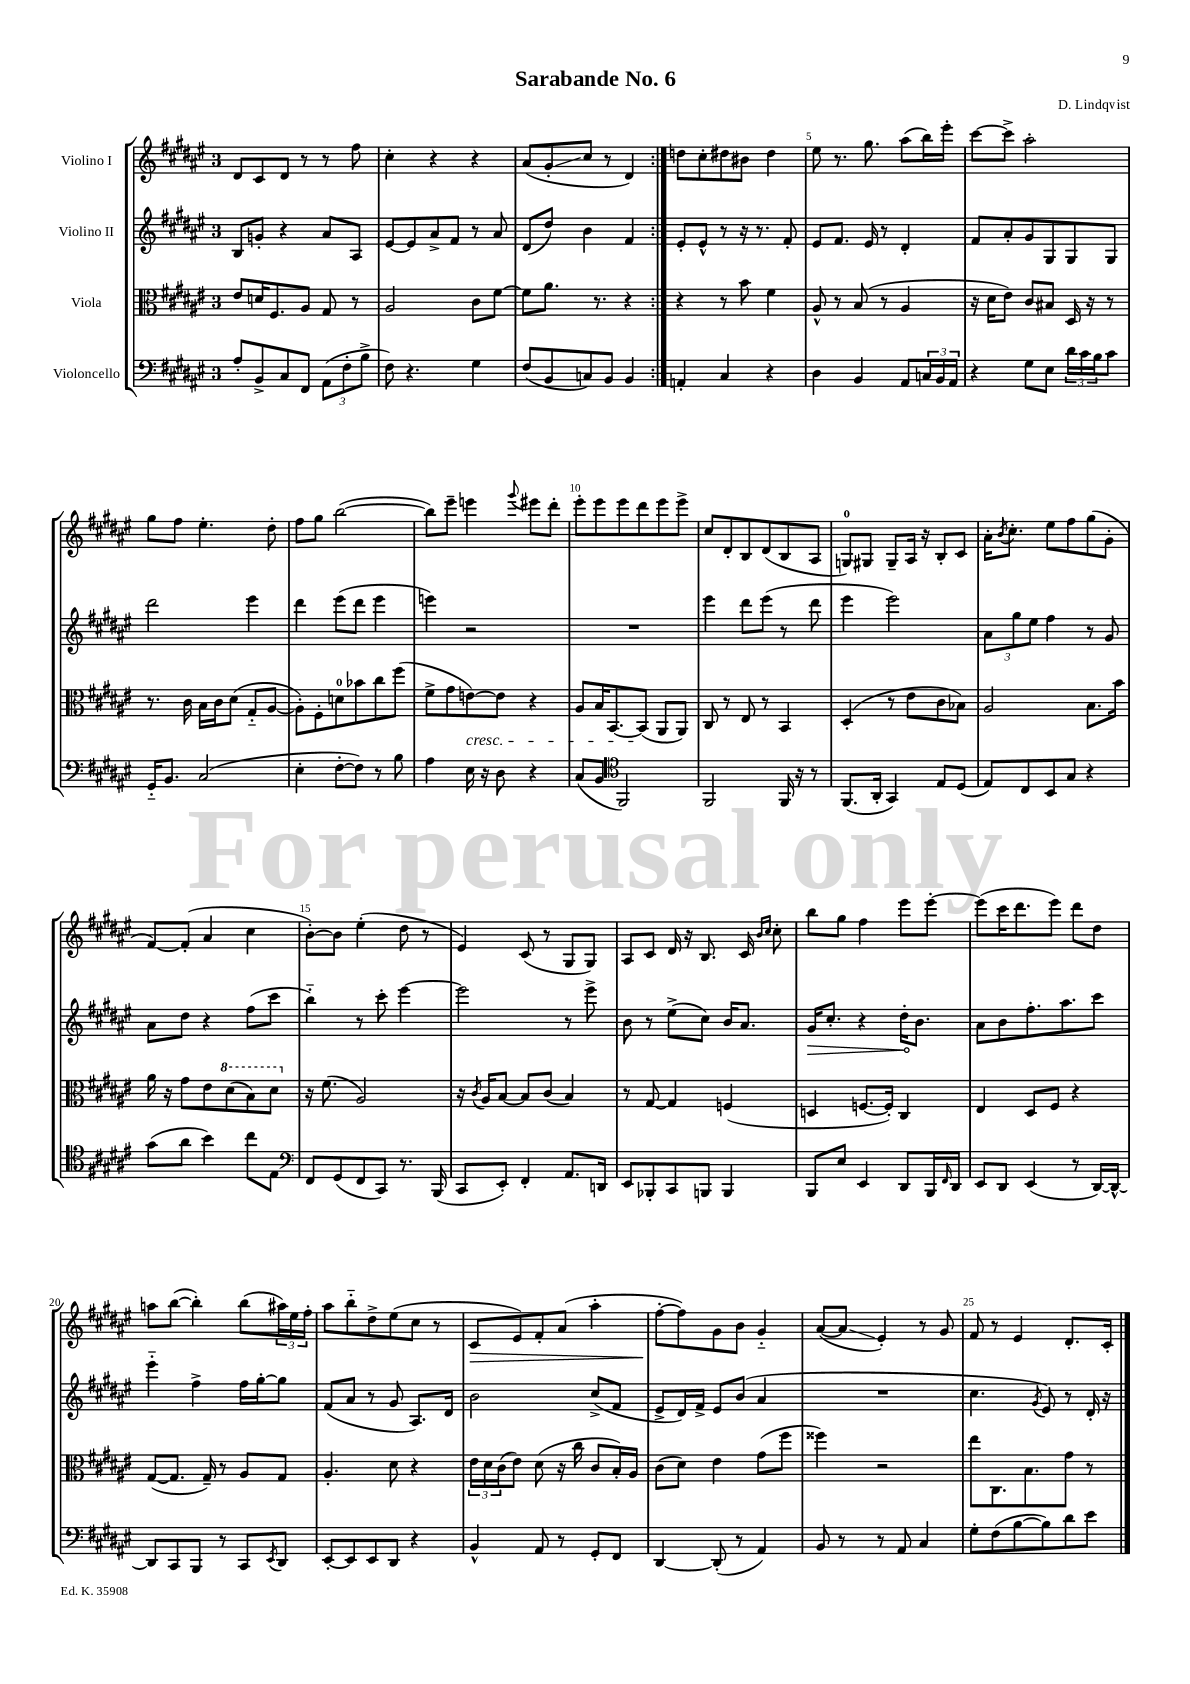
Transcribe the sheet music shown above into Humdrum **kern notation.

**kern	**kern	**kern	**kern
*staff4	*staff3	*staff2	*staff1
*clefF4	*clefC3	*clefG2	*clefG2
*k[f#c#g#d#a#e#]	*k[f#c#g#d#a#e#]	*k[f#c#g#d#a#e#]	*k[f#c#g#d#a#e#]
*M3/4	*M3/4	*M3/4	*M3/4
8A#'	8e#	8B	8d#
8BB^	16d	8g'	8c#
.	8.F#	.	.
8C#	.	4r	8d#
8FF#	8A#	.	8r
(12AA#	8G#	8a#	8r
12F#'	.	.	.
.	8r	8A#	8ff#
12B^	.	.	.
=	=	=	=
8F#)	2A#	[8e#	4cc#'
4.r	.	8e#]	.
.	.	8a#^	4r
.	.	8f#	.
4G#	8c#	8r	4r
.	[8f#	8a#	.
=	=	=	=
(8F#	8f#]	(8d#	(8a#
8BB	8.a#	8dd#)	8g#'
8C)	.	4b	8cc#
.	8.r	.	.
8BB	.	.	8r
4BB	4r	4f#	4d#)
=:|!	=:|!	=:|!	=:|!
4AA'	4r	8e#'	8dd
.	.	8e#^^	8cc#'
4C#	8r	8r	8dd#
.	8b	16r	8b#
.	.	8.r	.
4r	4f#	.	4dd#
.	.	8f#'	.
=	=	=	=
4D#	8A#^^	8e#	8ee#
.	8r	8.f#	8.r
4BB	(8B	.	.
.	.	16e#	8.gg#
.	8r	8r	.
8AA#	4A#	4d#'	(8aa#
24C	.	.	16bb)
24BB	.	.	.
.	.	.	16eee#'
24AA#	.	.	.
=	=	=	=
4r	16r	8f#	[8ccc#
.	16d#	.	.
.	8e#)	8a#'	8ccc#^]
8G#	8c#	8g#	2aa#'
8E#	8B#	8G#	.
24d#	16D#	8G#	.
24c#	.	.	.
.	16r	.	.
24B	.	.	.
8c#	8r	8G#	.
=	=	=	=
16GG#'~	8.r	2ddd#	8gg#
8.BB	.	.	.
.	.	.	8ff#
.	16c#	.	.
(2C#	16B	.	4.ee#'
.	16c#	.	.
.	(8d#	.	.
.	8G#'~	4eee#	.
.	[8A#	.	8dd#'
=	=	=	=
4E#'	8A#'])	4ddd#	8ff#
.	8F#'	.	8gg#
[8F#'	8d	(8eee#	([2bb
8F#])	8b-	8ddd#	.
8r	8cc#	4eee#	.
8B	(8ff#	.	.
=	=	=	=
4A#	8f#^	4eee)	8bb])
.	8g#	.	8eee#~
16E#	[8e)	2r	4eee
16r	.	.	.
8D#	8e]	.	.
.	.	.	8qqggg#
4r	4r	.	8eee#
.	.	.	8ddd#'
=	=	=	=
(8C#	8A#	2.r	8eee#'
8BB	16B	.	8eee#
.	[8.BB	.	.
*clefC4	*	*	*
2FF#)	.	.	8eee#
.	(8BB]	.	8ddd#
.	8AA#	.	8eee#
.	8AA#)	.	8eee#^
=	=	=	=
2FF#	8C#	4eee#	8cc#
.	8r	.	8d#'
.	8E#	8ddd#	8B
.	8r	(8eee#	(8d#
16FF#	4BB	8r	8B
16r	.	.	.
8r	.	8ddd#	8A#
=	=	=	=
(8.FF#	(4D#'	4eee#	8G)
.	.	.	8G#
16AA#'	.	.	.
4GG#)	8r	2eee#)	8G#~
.	8e#	.	16A#
.	.	.	16r
8E#	8c#	.	8B'
(8D#	8B-)	.	8c#
=	=	=	=
8E#)	2A#	12a#	16a#'
.	.	.	8qb
.	.	.	8.cc#'
.	.	12gg#	.
8C#	.	.	.
.	.	12ee#	.
8BB	.	4ff#	8ee#
8G#	.	.	8ff#
4r	8.B	8r	(8gg#
.	.	8g#	8g#'
.	16b	.	.
=	=	=	=
(8g#	16a#	8a#	[8f#)
.	16r	.	.
8a#	8g#	8dd#	(8f#']
4b)	8e#	4r	4a#
.	(8dd#	.	.
8cc#	8b)	(8ff#	4cc#
8E#	8dd#	8ccc#	.
=	=	=	=
*clefF4	*	*	*
8FF#	16r	4bb'~)	[8b')
.	(8.f#	.	.
(8GG#	.	.	8b]
8FF#	2A#)	8r	(4ee#'
8CC#)	.	8ccc#'	.
8.r	.	[4eee#	8dd#
.	.	.	8r
(16BBB	.	.	.
=	=	=	=
8CC#	16r	2eee#]	4e#)
.	8qc#	.	.
.	16A#	.	.
8EE#')	[8B	.	.
4FF#'	8B]	.	(8c#
.	(8c#	.	8r
8.AA#	4B)	8r	8G#
.	.	8eee#^	8G#)
16DD	.	.	.
=	=	=	=
8EE#	8r	8b	8A#
8BBB-'	[8G#	8r	8c#
8CC#	4G#]	(8ee#^	16d#
.	.	.	16r
8BBB	.	8cc#)	8.B
4BBB	(4F	16b	.
.	.	8.a#	16c#
.	.	.	16qqb
.	.	.	16qqcc#
.	.	.	8cc#'
=	=	=	=
8BBB	4D	16g#	8bb
.	.	8.cc#'	.
8E#	.	.	8gg#
4EE#	[8.F	4r	4ff#
.	16F'])	.	.
8DD#	4C#	16dd#'	8eee#
.	.	8.b	.
16BBB	.	.	[8eee#'
16qqFF#	.	.	.
16DD#	.	.	.
=	=	=	=
8EE#	4E#	8a#	(8eee#]
8DD#	.	8b	16ccc#
.	.	.	8.ddd#
(4EE#	8D#	8.ff#'	.
.	8F#	.	8eee#)
.	.	8.aa#	.
8r	4r	.	8ddd#
[16DD#)	.	8ccc#	8dd#
16DD#^^_	.	.	.
=	=	=	=
8DD#]	([8G#	4eee#'~	8aa
8CC#	8.G#]	.	([8bb
8BBB	.	4ff#^	4bb'])
.	16G#~)	.	.
8r	8r	.	.
8CC#	8A#	16ff#	(8bb
.	.	[16gg#'	.
8qEE#	.	.	.
8DD#	8G#	8gg#]	24aa#)
.	.	.	24ee#
.	.	.	24ff#'
=	=	=	=
[8EE#'	4.A#'	(8f#	8aa#
8EE#]	.	8a#	8bb'~
8EE#	.	8r	8dd#^
8DD#	8d#	8g#	(8ee#
4r	4r	8.A#)	8cc#
.	.	.	8r
.	.	16d#	.
=	=	=	=
4BB^^	24e#	2b	8c#
.	24d#	.	.
.	(24c#	.	.
.	8e#)	.	8e#)
8AA#	(8d#	.	8f#'
8r	16r	.	(8a#
.	16cc#	.	.
8GG#'	8c#	(8cc#^	4aa#'
8FF#	16B')	8f#	.
.	16A#	.	.
=	=	=	=
[4DD#	(8c#	8e#^	[8ff#'
.	8d#)	16d#)	8ff#])
.	.	16f#^	.
(8DD#']	4e#	8e#	8g#
8r	.	(8b	8b
4AA#)	(8g#	4a#	4g#'~
.	8ff#	.	.
=	=	=	=
8BB	4ff##)	2.r	([8a#
8r	.	.	8a#]
8r	2r	.	4e#')
8AA#	.	.	.
4C#	.	.	8r
.	.	.	8g#
=	=	=	=
8G#'	8ee#	4.cc#	8f#
(8F#	8.C#	.	8r
[8B	.	.	4e#
.	8.B	.	.
.	.	8qg#	.
8B])	.	8e#)	.
8d#	8g#	8r	8.d#'
8e#	8r	16d#'	.
.	.	16r	16c#'
==	==	==	==
*-	*-	*-	*-
